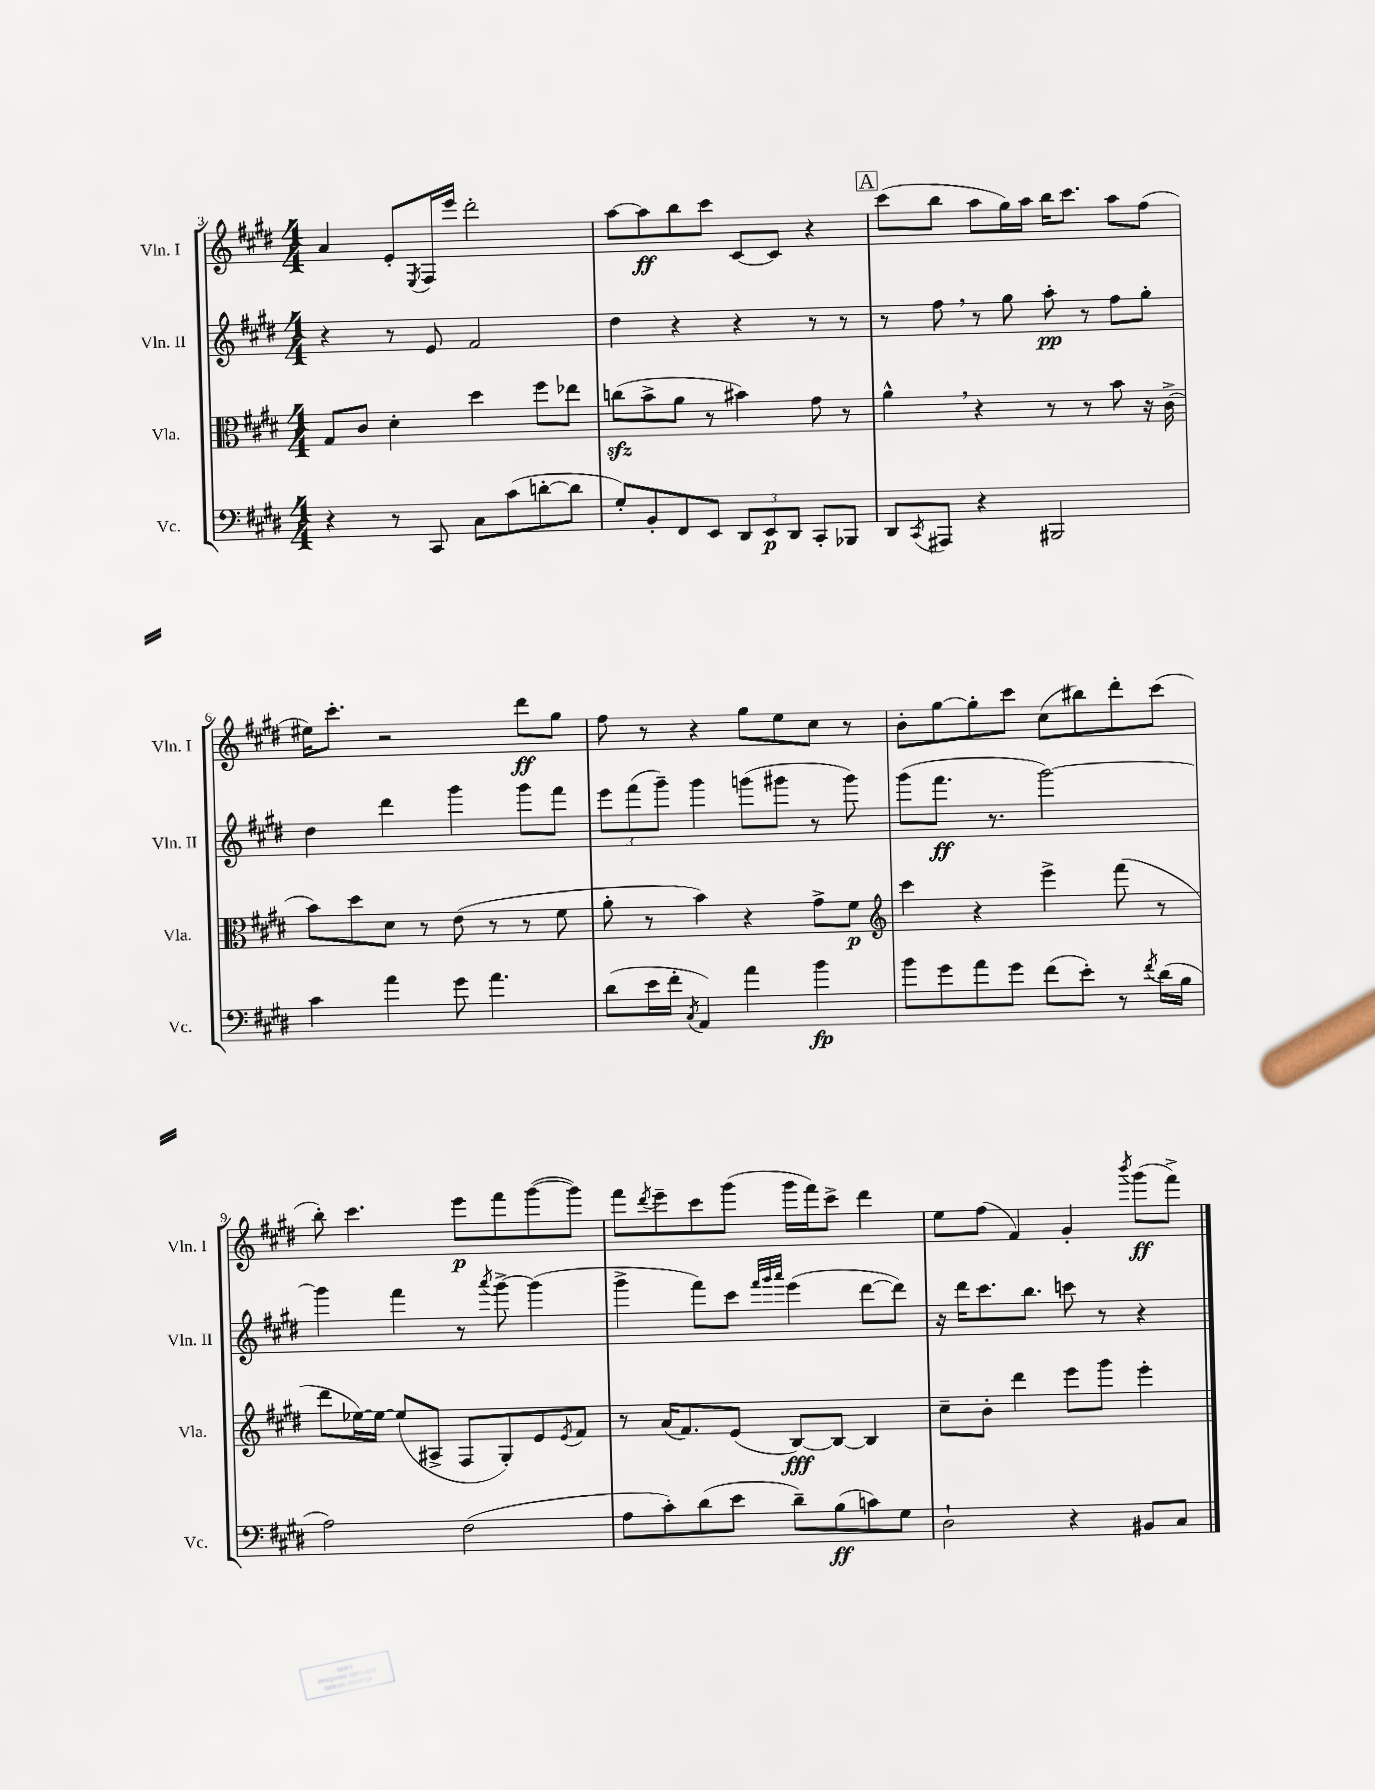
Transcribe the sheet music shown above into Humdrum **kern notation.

**kern	**dynam	**kern	**dynam	**kern	**dynam	**kern	**dynam
*part4	*part4	*part3	*part3	*part2	*part2	*part1	*part1
*staff4	*staff4	*staff3	*staff3	*staff2	*staff2	*staff1	*staff1
*I"Vc.	*	*I"Vla.	*	*I"Vln. II	*	*I"Vln. I	*
*I'Vc.	*	*I'Vla.	*	*I'Vln. II	*	*I'Vln. I	*
*clefF4	*	*clefC3	*	*clefG2	*	*clefG2	*
*k[f#c#g#d#]	*	*k[f#c#g#d#]	*	*k[f#c#g#d#]	*	*k[f#c#g#d#]	*
*M4/4	*	*M4/4	*	*M4/4	*	*M4/4	*
=3	=3	=3	=3	=3	=3	=3	=3
4r	.	8G#/L	.	4r	.	4a/	.
.	.	8c#/J	.	.	.	.	.
8r	.	4d#'\	.	8r	.	8e'/L	.
.	.	.	.	.	.	8qE/	.
8CC#/	.	.	.	8e/	.	16F#/L	.
.	.	.	.	.	.	16eee/JJ	.
8C#\L	.	4dd#\	.	2f#/	.	2ddd#'\	.
(8c#\	.	.	.	.	.	.	.
[8dn'\	.	8ff#\L	.	.	.	.	.
8d\J]	.	8ee-X\J	.	.	.	.	.
=4	=4	=4	=4	=4	=4	=4	=4
8G#'/L)	.	(8ccnzz\L	.	4dd#\	.	[8aa\L	.
8BB'/	.	8b^\	.	.	.	8aa\]	ff
8FF#/	.	8a\J	.	4r	.	8bb\	.
8EE/J	.	8r	.	.	.	8ccc#\J	.
12DD#/L	.	4b#X\)	.	4r	.	[8c#/L	.
12EE/	p	.	.	.	.	.	.
.	.	.	.	.	.	8c#/J]	.
12DD#/J	.	.	.	.	.	.	.
8CC#'/L	.	8g#\	.	8r	.	4r	.
8BBB-X/J	.	8r	.	8r	.	.	.
!!LO:REH:place=s1:t=A
=5	=5	=5	=5	=5	=5	=5	=5
8DD#/L	.	4a^^,\	.	8r	.	(8ccc#\L	.
8qCC#/	.	.	.	.	.	.	.
8AAA#X/J	.	.	.	8ff#,\	.	8bb\J	.
4r	.	4r	.	8r	.	8aa\L	.
.	.	.	.	8gg#\	.	16gg#\L)	.
.	.	.	.	.	.	16aa\JJ	.
2BBB#X/	.	8r	.	8aa'\	pp	16bb\KL	.
.	.	.	.	.	.	8.ccc#\J	.
.	.	8r	.	8r	.	.	.
.	.	8b\	.	8ff#\L	.	8aa\L	.
.	.	16r	.	8gg#'\J	.	(8ff#\J	.
.	.	(16c#^\	.	.	.	.	.
!!LO:LB:g=z
=6	=6	=6	=6	=6	=6	=6	=6
4c#\	.	8b\L)	.	4dd#\	.	16ee#X\KL)	.
.	.	.	.	.	.	8.ccc#'\J	.
.	.	8dd#\	.	.	.	.	.
4a\	.	8d#\J	.	4ddd#\	.	2r	.
.	.	8r	.	.	.	.	.
8g#\	.	(8e\	.	4ggg#\	.	.	.
4.a\	.	8r	.	.	.	.	.
.	.	8r	.	8ggg#\L	.	8ddd#\L	ff
.	.	8f#\	.	8fff#\J	.	8gg#\J	.
=7	=7	=7	=7	=7	=7	=7	=7
(8d#\L	.	8a'\	.	12eee\L	.	8ff#\	.
.	.	.	.	(12fff#\	.	.	.
16e\L	.	8r	.	.	.	8r	.
.	.	.	.	12ggg#~\J)	.	.	.
16f#'\JJ	.	.	.	.	.	.	.
8qC#/	.	.	.	.	.	.	.
4AA/)	.	4b\)	.	4ggg#\	.	4r	.
4a\	.	4r	.	(8gggn\L	.	8gg#\L	.
.	.	.	.	8ggg#X\J	.	8ee\	.
4b\	fp	8g#^\L	.	8r	.	8cc#\J	.
.	.	8f#\J	p	8ggg#\)	.	8r	.
=8	=8	=8	=8	=8	=8	=8	=8
*	*	*clefG2	*	*	*	*	*
8b\L	.	4ccc#\	.	(8ggg#\L	.	8b'\L	.
8g#\	.	.	.	8.fff#\J	ff	[8gg#\	.
8a\	.	4r	.	.	.	8gg#'\]	.
.	.	.	.	8.r	.	.	.
8g#\J	.	.	.	.	.	8ccc#\J	.
(8f#\L	.	4eee^\	.	[2ggg#\)	.	(8cc#\L	.
8e'\J)	.	.	.	.	.	8bb#X\)	.
8r	.	(8fff#\	.	.	.	8ddd#'\	.
8qf#/	.	.	.	.	.	.	.
(16d#\LL	.	8r	.	.	.	(8ccc#\J	.
16B\JJ	.	.	.	.	.	.	.
!!LO:LB:g=z
=9	=9	=9	=9	=9	=9	=9	=9
2A\)	.	8ddd#\L	.	4ggg#\]	.	8bb'\)	.
.	.	[16ee-X\L)	.	.	.	4.ccc#\	.
.	.	16ee-\JJ_	.	.	.	.	.
.	.	(8ee-/L]	.	4fff#\	.	.	.
.	.	8A#X^/J	.	.	.	.	.
(2F#\	.	8F#/L	.	8r	.	8eee\L	p
.	.	.	.	8qaaa/	.	.	.
.	.	8G#'/)	.	[8ggg#^\	.	8fff#\	.
.	.	8e/	.	(4ggg#\]	.	([8ggg#\	.
.	.	8qe/	.	.	.	.	.
.	.	8f#/J	.	.	.	8ggg#\J])	.
=10	=10	=10	=10	=10	=10	=10	=10
8A\L	.	8r	.	4ggg#^\	.	8fff#\L	.
.	.	.	.	.	.	8qddd#/	.
8c#'\)	.	(16a/KL	.	.	.	8eee~\	.
.	.	8.f#/)	.	.	.	.	.
(8d#\	.	.	.	8fff#\L)	.	8ccc#\	.
8e\J	.	(8e/J	.	8ccc#\J	.	(8ggg#\J	.
.	.	.	.	32qqfff#/LLL	.	.	.
.	.	.	.	32qqggg#/	.	.	.
.	.	.	.	32qqaaa/JJJ	.	.	.
8d#~\L)	.	[8B/L)	fff	(4eee\	.	16ggg#\LL	.
.	.	.	.	.	.	16fff#\J)	.
(8B\	ff	8B/J_	.	.	.	8ccc#^\J	.
8cn\)	.	4B/]	.	[8ddd#\L	.	4ddd#\	.
8G#\J	.	.	.	8ddd#\J])	.	.	.
=11	=11	=11	=11	=11	=11	=11	=11
2D#`\	.	8cc#~\L	.	16r	.	8ee\L	.
.	.	.	.	16ddd#\KL	.	.	.
.	.	8b'\J	.	8.ccc#\	.	(8ff#\J	.
.	.	4ddd#\	.	.	.	4f#/)	.
.	.	.	.	8.bb\J	.	.	.
4r	.	8eee\L	.	8cccn\	.	4g#'/	.
.	.	8ggg#\J	.	8r	.	.	.
.	.	.	.	.	.	8qbbb/	.
8BB#X/L	.	4eee'\	.	4r	.	(8ggg#\L	ff
8C#/J	.	.	.	.	.	8fff#^\J)	.
==	==	==	==	==	==	==	==
*-	*-	*-	*-	*-	*-	*-	*-
